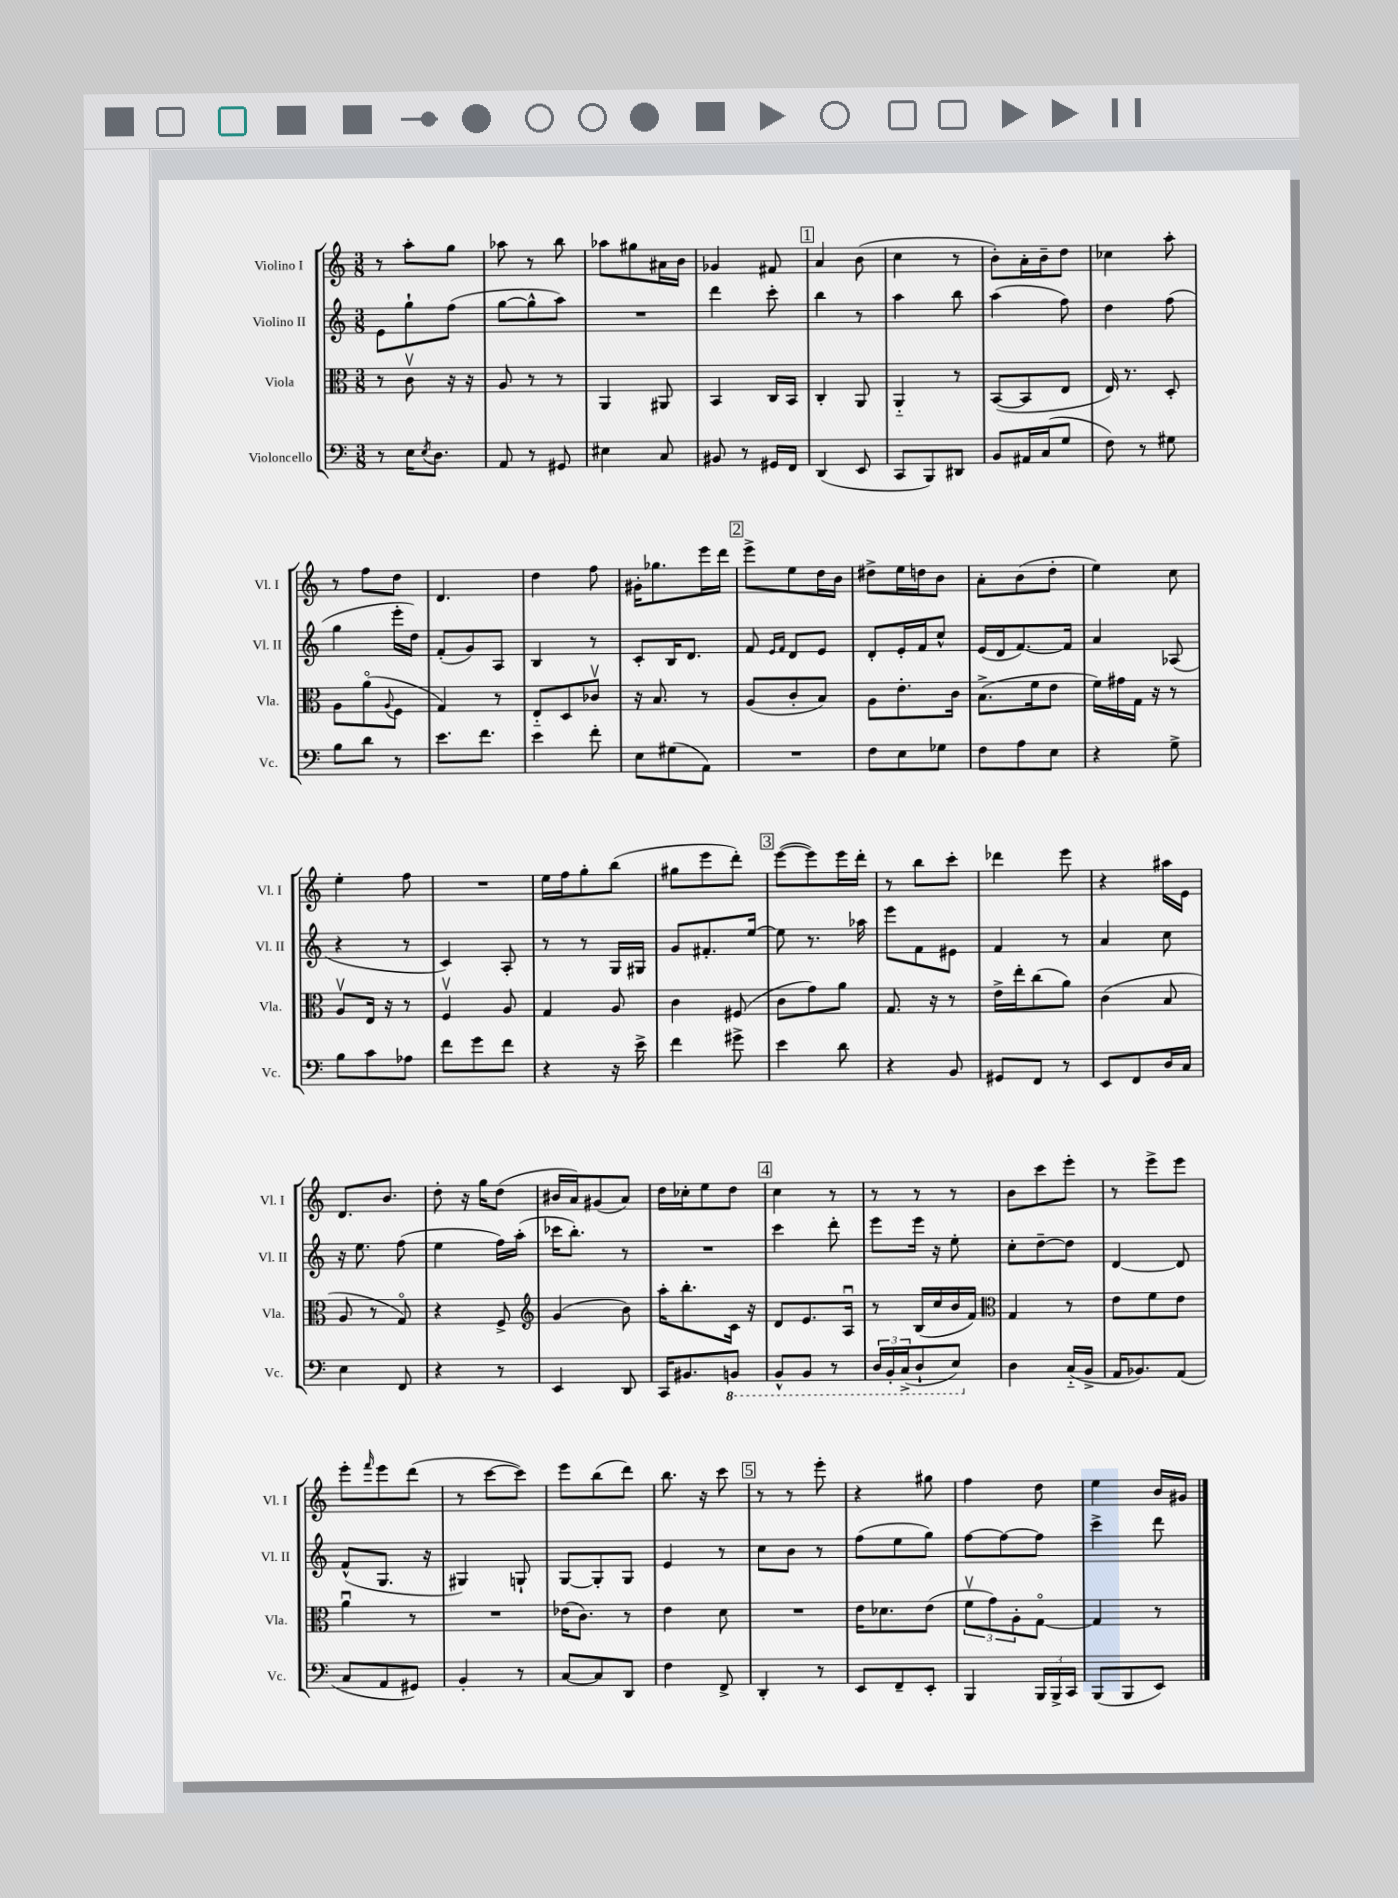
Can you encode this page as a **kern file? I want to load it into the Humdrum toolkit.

**kern	**kern	**kern	**kern
*part4	*part3	*part2	*part1
*staff4	*staff3	*staff2	*staff1
*I"Violoncello	*I"Viola	*I"Violino II	*I"Violino I
*I'Vc.	*I'Vla.	*I'Vl. II	*I'Vl. I
*clefF4	*clefC3	*clefG2	*clefG2
*k[]	*k[]	*k[]	*k[]
*M3/8	*M3/8	*M3/8	*M3/8
=1	=1	=1	=1
8r	8r	8e\L	8r
16E\KL	8cv\	8gg`\	8aa'\L
8qE/	.	.	.
8.D\J	.	.	.
.	16r	(8ff\J	8gg\J
.	16r	.	.
=2	=2	=2	=2
8AA/	8A/	[8gg\L	8aa-X\
8r	8r	8gg^^\]	8r
8GG#X/	8r	8aa\J)	8bb\
=3	=3	=3	=3
4E#X\	4AA/	4.r	8aa-X\L
.	.	.	8gg#X\
8C/	8AA#X/	.	16a#X\L
.	.	.	16b\JJ
=4	=4	=4	=4
8BB#X/	4BB/	4ddd\	4g-X/
8r	.	.	.
16GG#X/LL	16C/LL	8ccc'\	8f#X/
16FF/JJ	16BB/JJ	.	.
!!LO:REH:place=s1:t=1
=5	=5	=5	=5
(4DD/	4C'/	4bb\	4a/
8EE/	8AA/	8r	(8b\
=6	=6	=6	=6
8CC/L	4AA/	4aa\	4cc\
8BBB/)	.	.	.
8DD#X/J	8r	8bb\	8r
=7	=7	=7	=7
8BB/L	([8BB/L	(4aa\	8b'\L)
16AA#X/L	8BB/]	.	16a'\L
(16C/J	.	.	16b~\J
8G/J	8E/J	8ff\)	8dd\J
=8	=8	=8	=8
8F\)	16E/)	4dd\	4cc-X\
.	8.r	.	.
8r	.	.	.
8G#X\	8D'/	(8ff\	8aa'\
!!LO:LB:g=z
=9	=9	=9	=9
8B\L	8A\L	4gg\	8r
8d\J	(8a\	.	8ff\L
.	8qqA/	.	.
8r	8F\J	16eee'\LL	8dd\J
.	.	16dd\JJ)	.
=10	=10	=10	=10
8.e\L	4G/)	(8f'/L	4.d/
.	.	8g/)	.
8.f\J	.	.	.
.	8r	8A/J	.
=11	=11	=11	=11
4e\	8E/L	4B/	4dd\
.	8D/	.	.
8f'\	8c-Xv/J	8r	8ff\
=12	=12	=12	=12
8E\L	16r	8c'/L	16g#X'\KL
.	8.B/	.	8.gg-X\
(8G#X\	.	16B/K	.
.	.	8.d/J	.
8AA\J)	8r	.	16eee\L
.	.	.	16ddd\JJ
!!LO:REH:place=s1:t=2
=13	=13	=13	=13
4.r	(8A/L	8f/	8eee^\L
.	.	16qqe/LL	.
.	.	16qqf/JJ	.
.	8c'/	8d/L	8ee\
.	8B/J)	8e/J	16dd\L
.	.	.	16b\JJ
=14	=14	=14	=14
8F\L	8A\L	8d'/L	8dd#X^\L
8E\	8.e'\	16e'/L	16ee\L
.	.	16f/J	16ddn\J
8G-X\J	.	8cc^^/J	8b\J
.	16c\Jk	.	.
=15	=15	=15	=15
8F\L	(8.B^\L	(16e/LL	8a'\L
.	.	16d/J	.
8A\	.	[8.f/)	(8b\
.	16f\k	.	.
8E\J	8e\J	.	8dd'\J
.	.	16f/Jk]	.
=16	=16	=16	=16
4r	16f\LL)	4a/	4ee\)
.	16g#X\	.	.
.	16G\JJ	.	.
.	16r	.	.
8G^\	8r	(8A-X/	8cc\
!!LO:LB:g=z
=17	=17	=17	=17
8B\L	8Av/L	4r	4ee'\
8c\	16E/Jk	.	.
.	16r	.	.
8A-X\J	8r	8r	8ff\
=18	=18	=18	=18
8f\L	4Fv/	4c/)	4.r
8g\	.	.	.
8f\J	8A/	8A'/	.
=19	=19	=19	=19
4r	4G/	8r	16ee\LL
.	.	.	16ff\J
.	.	8r	8gg'\
16r	8A/	16G/LL	(8bb\J
16e^\	.	16G#X/JJ	.
=20	=20	=20	=20
4f\	4c\	8g/L	8gg#X\L
.	.	8.f#X'/	8eee\
8g#X^\	(8F#X/	.	8ddd'\J)
.	.	[16ee/Jk	.
!!LO:REH:place=s1:t=3
=21	=21	=21	=21
4e\	8c\L	8ee\]	([8eee\L
.	8g\)	8.r	8eee\])
8d\	8a\J	.	16eee\L
.	.	16aa-X\	16ddd'\JJ
=22	=22	=22	=22
4r	8.G/	8eee\L	8r
.	.	8f\	8bb\L
.	16r	.	.
8BB/	8r	8e#X\J	8ccc'\J
=23	=23	=23	=23
8GG#X/L	16e^\LL	4f/	4ddd-X\
.	16ee'\J	.	.
8FF/J	(8cc\	.	.
8r	8a\J)	8r	8eee\
=24	=24	=24	=24
8EE/L	(4c\	4a/	4r
8FF/	.	.	.
16D/L	8B/	8cc\	16aa#X\LL
16C/JJ	.	.	16e\JJ
!!LO:LB:g=z
=25	=25	=25	=25
4E\	8A/	16r	8.d/L
.	.	8.ee\	.
.	8r	.	.
.	.	.	8.b/J
8FF/	8G/)	(8ff\	.
=26	=26	=26	=26
4r	4r	4ee\	8dd'\
.	.	.	16r
.	.	.	16gg\KL
8r	8F^/	16ff\LL)	(8dd\J
.	.	(16aa'\JJ	.
=27	=27	=27	=27
*	*clefG2	*	*
4EE/	(4g/	16ccc-X\KL	16b#X/LL
.	.	8.bb'\J)	16a/J)
.	.	.	(8g#X/
8DD/	8b\)	8r	8a/J)
=28	=28	=28	=28
16CC/KL	16aa'\KL	4.r	16dd\LL
8.BB#X/	8.bb'\	.	16cc-X'\J
.	.	.	8ee\
*8ba	*	*	*
8BBBn/J	16c\Jk	.	8dd\J
.	16r	.	.
!!LO:REH:place=s1:t=4
=29	=29	=29	=29
8BBB^^/L	8d/L	4ccc\	4cc\
8BBB/J	8.e/	.	.
8r	.	8ddd'\	8r
.	16Au/Jk	.	.
=30	=30	=30	=30
24DD/LL	8r	8eee\L	8r
24BBB'/	.	.	.
(24CC^/J	.	.	.
8DD`/	(16B/LL	16eee\Jk	8r
.	16cc/	16r	.
8EE/J)	16b/	8ee'\	8r
.	16f/JJ)	.	.
=31	=31	=31	=31
*	*clefC3	*	*
*X8ba	*	*	*
4D\	4G/	8cc'\L	8b\L
.	.	[8dd~\	8ccc\
(16C/LL	8r	8dd\J]	8eee'\J
16BB^/JJ	.	.	.
=32	=32	=32	=32
16AA/KL	8e\L	[4d/	8r
8.BB-X/)	.	.	.
.	8f\	.	8eee^\L
(8AA/J	8e\J	8d/]	8eee\J
!!LO:LB:g=z
=33	=33	=33	=33
8C/L	4au\	(8f^^/L	8eee'\L
.	.	.	16qqfff/
8AA/	.	8.G/J	8eee\
8GG#X/J)	8r	.	(8ddd\J
.	.	16r	.
=34	=34	=34	=34
4BB'/	4.r	4G#X/)	8r
.	.	.	[8ccc\L
8r	.	8Gn`/	8ccc\J])
=35	=35	=35	=35
[8C/L	(16e-X\KL	[8G/L	8eee\L
.	8.c\J)	.	.
8C/]	.	8G'/]	(8bb\
8DD/J	8r	8G/J	8ddd\J)
=36	=36	=36	=36
4F\	4e\	4e/	8.bb\
.	.	.	16r
8FF^/	8d\	8r	8ccc\
!!LO:REH:place=s1:t=5
=37	=37	=37	=37
4DD'/	4.r	8cc\L	8r
.	.	8b\J	8r
8r	.	8r	8eee'\
=38	=38	=38	=38
8EE/L	16e\KL	(8ff\L	4r
.	8.d-X\	.	.
8FF~/	.	8ee\	.
8EE'/J	(8e\J	8gg\J)	8gg#X\
=39	=39	=39	=39
4BBB/	12fv\L	[8ff\L	4ff\
.	12g\)	.	.
.	.	8ff\_	.
.	12A'\	.	.
24BBB/LL	[8G\J	8ff\J]	8dd\
24BBB^/	.	.	.
24CC/JJ	.	.	.
=40	=40	=40	=40
(8BBB/L	4G/]	4ccc^\	4ee\
8BBB/	.	.	.
8EE/J)	8r	8ddd\	16b/LL
.	.	.	16g#X/JJ
==	==	==	==
*-	*-	*-	*-
